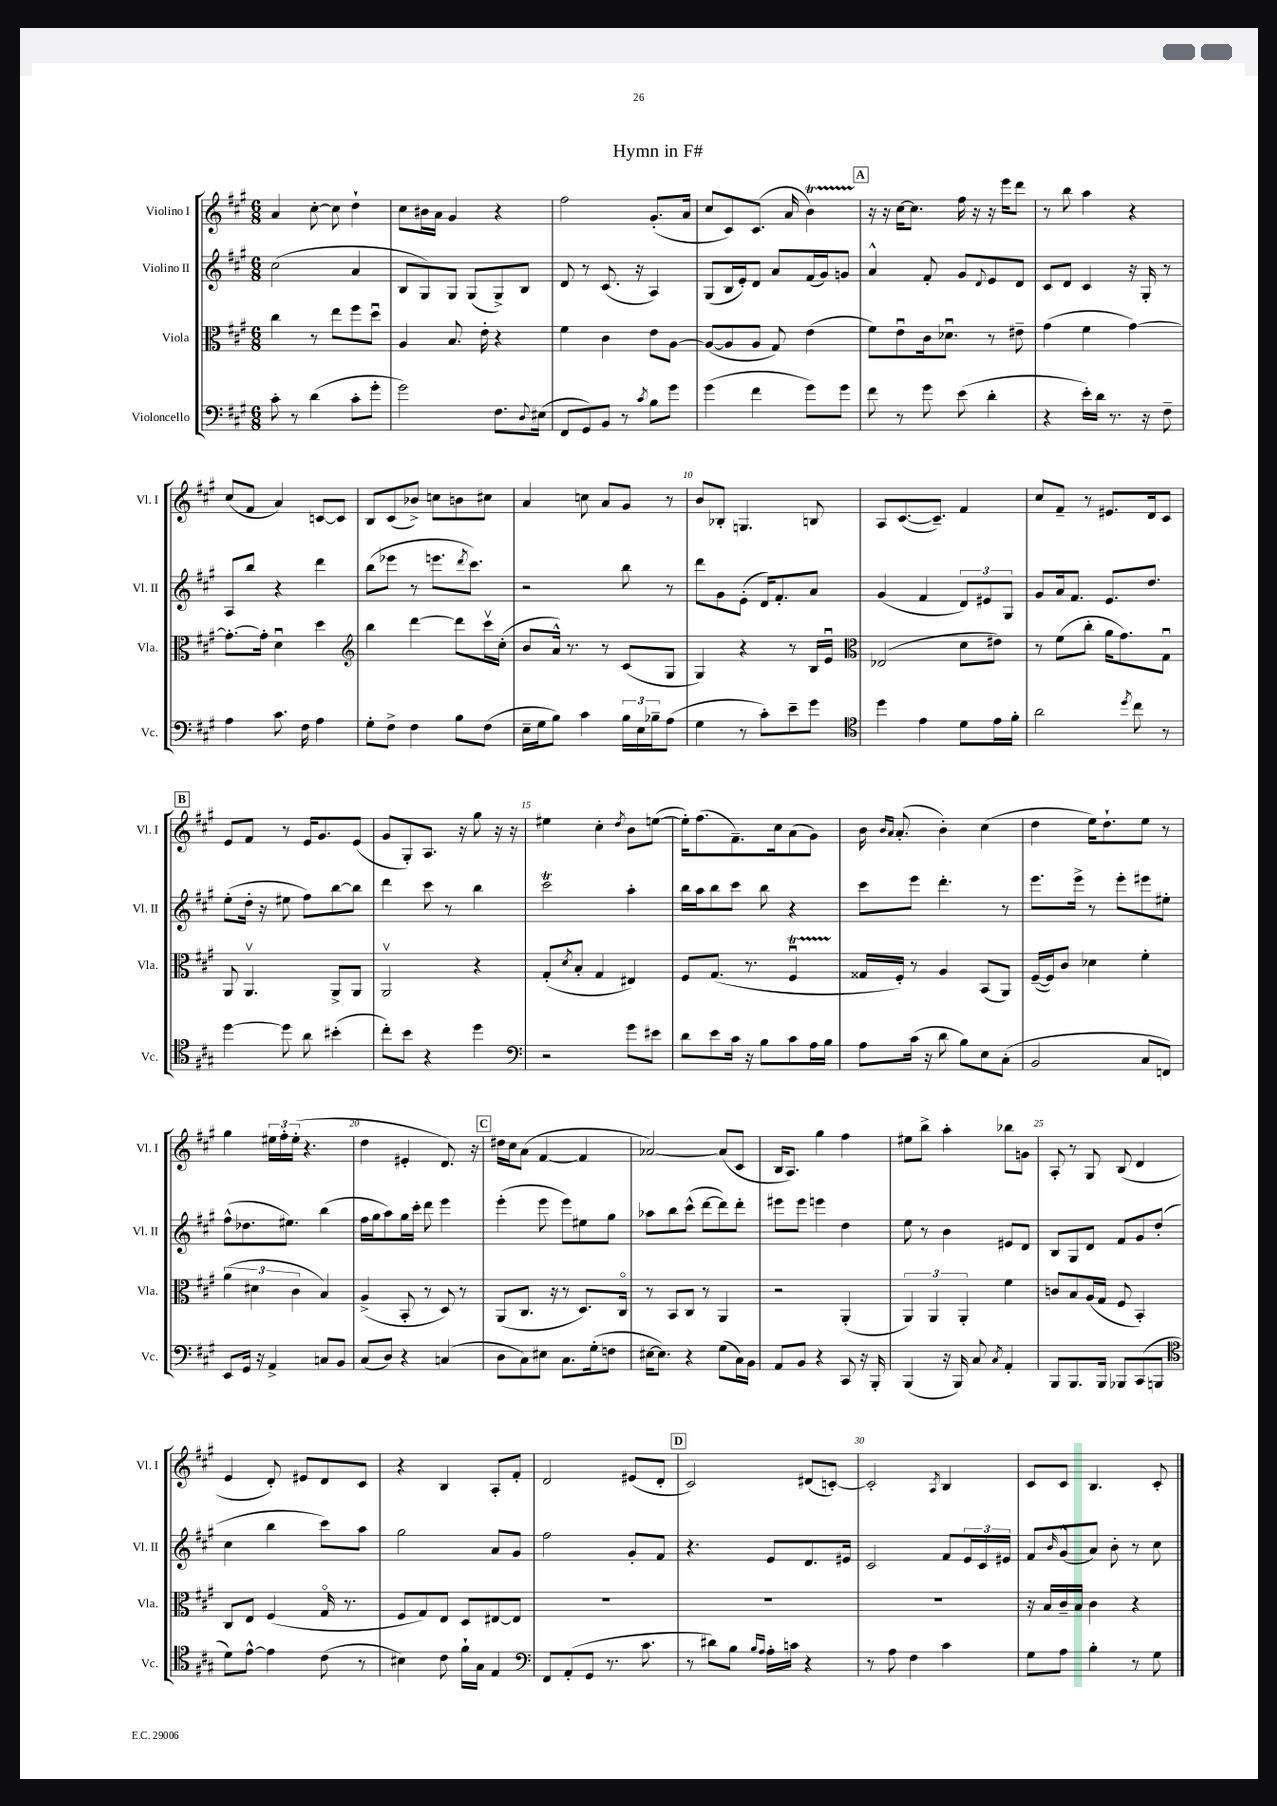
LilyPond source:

\header { title = "Hymn in F#" }
<<
\new StaffGroup <<
\new Staff = "s0" \with { instrumentName = "Violino I" shortInstrumentName = "Vl. I" } {
    \clef treble \key a \major \numericTimeSignature \time 6/8
    a'4 cis''8~-. cis''8 d''4-! |
    cis''8 bis'16 a'16 gis'4 r4 |
    fis''2 gis'8.-.( a'16 |
    cis''8 cis'8) cis'8.( a'16 b'4\startTrillSpan) |
    \mark \markup { \box "A" } r16\stopTrillSpan r16 cis''16~ cis''8. fis''16 r16 r16 e'''16 d'''8 |
    r8 b''8 a''4 r4 |
    cis''8( fis'8 a'4) c'8~ c'8 |
    b8 cis'8( bes'8->) c''8 b'8 cis''8 |
    a'4 c''8 a'8 gis'8 r8 |
    b'8 bes8-. g4. b8 |
    a8 cis'8.~( cis'8.--) fis'4 |
    cis''8 fis'8-- r8 eis'8. d'16 cis'8 |
    \mark \markup { \box "B" } e'8 fis'8 r8 e'16 gis'8. e'8( |
    gis'8 gis8-.) a8. r16 gis''8 r16 r16 |
    eis''4 cis''4-. \acciaccatura { d''8 } b'8 e''8~( |
    e''16-.) fis''8.( fis'8.--) cis''16 a'8( gis'8) |
    b'16 \grace { b'16 a'16 } a'8.-.( b'4-.) cis''4( |
    d''4 e''16) d''8.-! e''8 r8 |
    gis''4 \tuplet 3/2 { eis''16 fis''16-. eis''16-.( } r4. |
    d''4 eis'4-. d'8.) r16 |
    \mark \markup { \box "C" } dis''16 cis''16 a'8( fis'4~ fis'4 |
    aes'2~) aes'8( cis'8 |
    b16 a8.) gis''4 fis''4 |
    eis''8 b''8-> a''4-. bes''8 g'8 |
    a8-. r8 gis8 b8( d'4 |
    e'4 d'8-.) eis'8 d'8 cis'8 |
    r4 b4 a8-. fis'8-. |
    d'2 eis'8( d'8-. |
    \mark \markup { \box "D" } cis'2) dis'8( c'8~-.) |
    c'2-. \acciaccatura { a8 } b4 |
    cis'8 cis'8 b4. cis'8-. \bar "|." |
}
\new Staff = "s1" \with { instrumentName = "Violino II" shortInstrumentName = "Vl. II" } {
    \clef treble \key a \major \numericTimeSignature \time 6/8
    cis''2( a'4 |
    b8 gis8) gis8 gis8( gis8->) b8 |
    d'8 r8 cis'8.( r16 a4) |
    gis8( b16 e'16-.) d'8 a'8 fis'16( gis'16) g'8 |
    \mark \markup { \box "A" } a'4-^ fis'8-. gis'8 \appoggiatura { d'8 } e'8 d'8 |
    cis'8 d'8 cis'4 r16 gis16-. r8 |
    a8 b''8 r4 d'''4 |
    b''8( ees'''8 r8 e'''8. \acciaccatura { d'''8 } cis'''8.) |
    r2 b''8 r8 |
    d'''8 gis'8 e'8-.( d'16) fis'8.-. a'8 |
    gis'4( fis'4 \tuplet 3/2 { d'8) eis'8 gis8 } |
    gis'8 a'16 fis'8. e'8. d''8. |
    \mark \markup { \box "B" } e''8-.( d''16-. r16 eis''8 fis''8) b''8~ b''8 |
    d'''4 cis'''8 r8 b''4 |
    cis'''2\trill a''4-. |
    b''16 a''16 b''8 cis'''8 b''8 r4 |
    cis'''8 e'''8 d'''4.-. r8 |
    e'''8. e'''16-> r8 e'''8-. eis'''8 eis''8-. |
    fis''8-^( des''8. eis''8.) b''4( |
    fis''16 gis''16 a''8) gis''16 cis'''16-. d'''8 e'''4 |
    \mark \markup { \box "C" } e'''4-.( e'''8 e'''8) eis''8 gis''8 |
    aes''8 b''8 cis'''8-^( d'''8~ d'''8) d'''8-. |
    eis'''8 eis'''8 e'''4 d''4 |
    e''8 r8 b'4 eis'8 d'8 |
    b8 gis8 d'8 fis'8 gis'8 d''8-.( |
    cis''4 b''4 cis'''8) a''8 |
    gis''2 a'8 gis'8 |
    fis''2 gis'8-. fis'8 |
    \mark \markup { \box "D" } r4. e'8 d'8. eis'16 |
    cis'2 fis'8 \tuplet 3/2 { e'16 cis'16 eis'16 } |
    fis'8 \grace { b'16 } gis'8-^( a'8) b'8-. r8 cis''8 \bar "|." |
}
\new Staff = "s2" \with { instrumentName = "Viola" shortInstrumentName = "Vla." } {
    \clef alto \key a \major \numericTimeSignature \time 6/8
    cis''4 r8 e''8 fis''8 d''8\downbow |
    a4 b8. e'16-. r4 |
    fis'4 cis'4 e'8 a8~ |
    a8~( a8 a8 gis8) e'4( |
    \mark \markup { \box "A" } fis'8) e'8\downbow cis'16 des'8.\downbow r8 eis'8-- |
    gis'4( fis'4 gis'4~) |
    gis'8.~-. gis'16-. d'4\downbow d''4 |
    \clef treble b''4 d'''4~ d'''8 cis'''16\upbow cis''16-.( |
    b'8 a'16-^) r8. r8 cis'8( gis8 |
    gis4) r4 r8 b16 e'16\downbow |
    \clef alto ees2( d'8 eis'8) |
    r8 fis'8( cis''8-. a'16 gis'8.) gis8\downbow |
    \mark \markup { \box "B" } a,8 a,4.\upbow a,8-> a,8 |
    a,2\upbow r4 |
    gis8-.( \acciaccatura { d'8 } b8-. gis4 eis4) |
    fis8 gis8.( r8. fis4\downbow\startTrillSpan |
    gisis16\stopTrillSpan fis16-.) r8 a4 b,8( a,8) |
    fis16~--( fis16) cis'8 des'4 fis'4-. |
    \tuplet 3/2 { a'4( dis'4 cis'4 } b4) |
    a4->( b,8-. r8 d8) r8 |
    \mark \markup { \box "C" } a,8( cis8. r16 r8 d8.) cis16\flageolet |
    r8 b,8 cis8 r8 a,4 |
    r2 a,4-.( |
    \tuplet 3/2 { a,4) a,4 a,4-. } fis'4 |
    c'8 b8 a16( gis16 fis8 b,4-.) |
    cis8 e8 fis4( gis16\flageolet r8. |
    fis8 gis8) e8 d8 eis8~ eis8 |
    R2. |
    \mark \markup { \box "D" } R2. |
    R2. |
    r16 b16 cis'16-- b16 cis'4 r4 \bar "|." |
}
\new Staff = "s3" \with { instrumentName = "Violoncello" shortInstrumentName = "Vc." } {
    \clef bass \key a \major \numericTimeSignature \time 6/8
    cis'8-. r8 d'4( cis'8-. gis'8-. |
    gis'2) fis8. \appoggiatura { d8 } eis16( |
    fis,8 gis,8) b,8 r8 \acciaccatura { cis'8 } b8 gis'8 |
    gis'4( fis'4 gis'8) gis'8 |
    \mark \markup { \box "A" } fis'8 r8 gis'8 e'8( d'4-. |
    r4 e'16-.) d'16 r8. r16 fis8-- |
    a4 cis'8. fis16 a4 |
    gis8-. fis8-> fis4 b8 fis8( |
    e16-- gis16 b8) cis'4 \tuplet 3/2 { b16 e16 bes16-- } a8( |
    gis4 r8 cis'8-.) e'8-- gis'8 |
    \clef tenor d''4 e'4 d'8 e'16 fis'16-. |
    a'2 \acciaccatura { d''8 } cis''8 r8 |
    \mark \markup { \box "B" } d''4~ d''8 a'8 bis'4-.( |
    cis''8-.) b'8 r4 d''4 |
    \clef bass r2 gis'8 eis'8 |
    d'8 e'8 cis'16 r16 b8 cis'8 a16 b16 |
    a8 cis'16( r16 d'8 b8) e8 cis8-.( |
    b,2 cis8 f,8) |
    e,8 gis,16 r16 a,4-> c8 b,8 |
    cis8( d8) r4 c4( |
    \mark \markup { \box "C" } d8 cis8) eis8 cis8. gis16-.( f8 |
    eis16~ eis8.) r4 gis8( cis16) b,16 |
    a,8 b,8 r4 cis,8 r16 b,,16-. |
    b,,4( r16 b,,16) cis8 \acciaccatura { cis8 } a,4-. |
    b,,8 b,,8. b,,16 bes,,8 cis,8( b,,8 |
    \clef tenor d'8) e'8~-^ e'4 cis'8( r8 |
    bis4) cis'8 fis'16-! gis16 e4 |
    \clef bass fis,8 a,8-.( gis,8 r8. cis'8. |
    \mark \markup { \box "D" } r8 dis'8) b8 \grace { b16 a16 } a16-. c'16 r4 |
    r8 a8 fis4 cis'4 |
    gis8 a8 b4-. r8 gis8 \bar "|." |
}
>>
>>
\layout { \context { \Score \override BarNumber.break-visibility = ##(#f #t #t) barNumberVisibility = #(every-nth-bar-number-visible 5) } }
